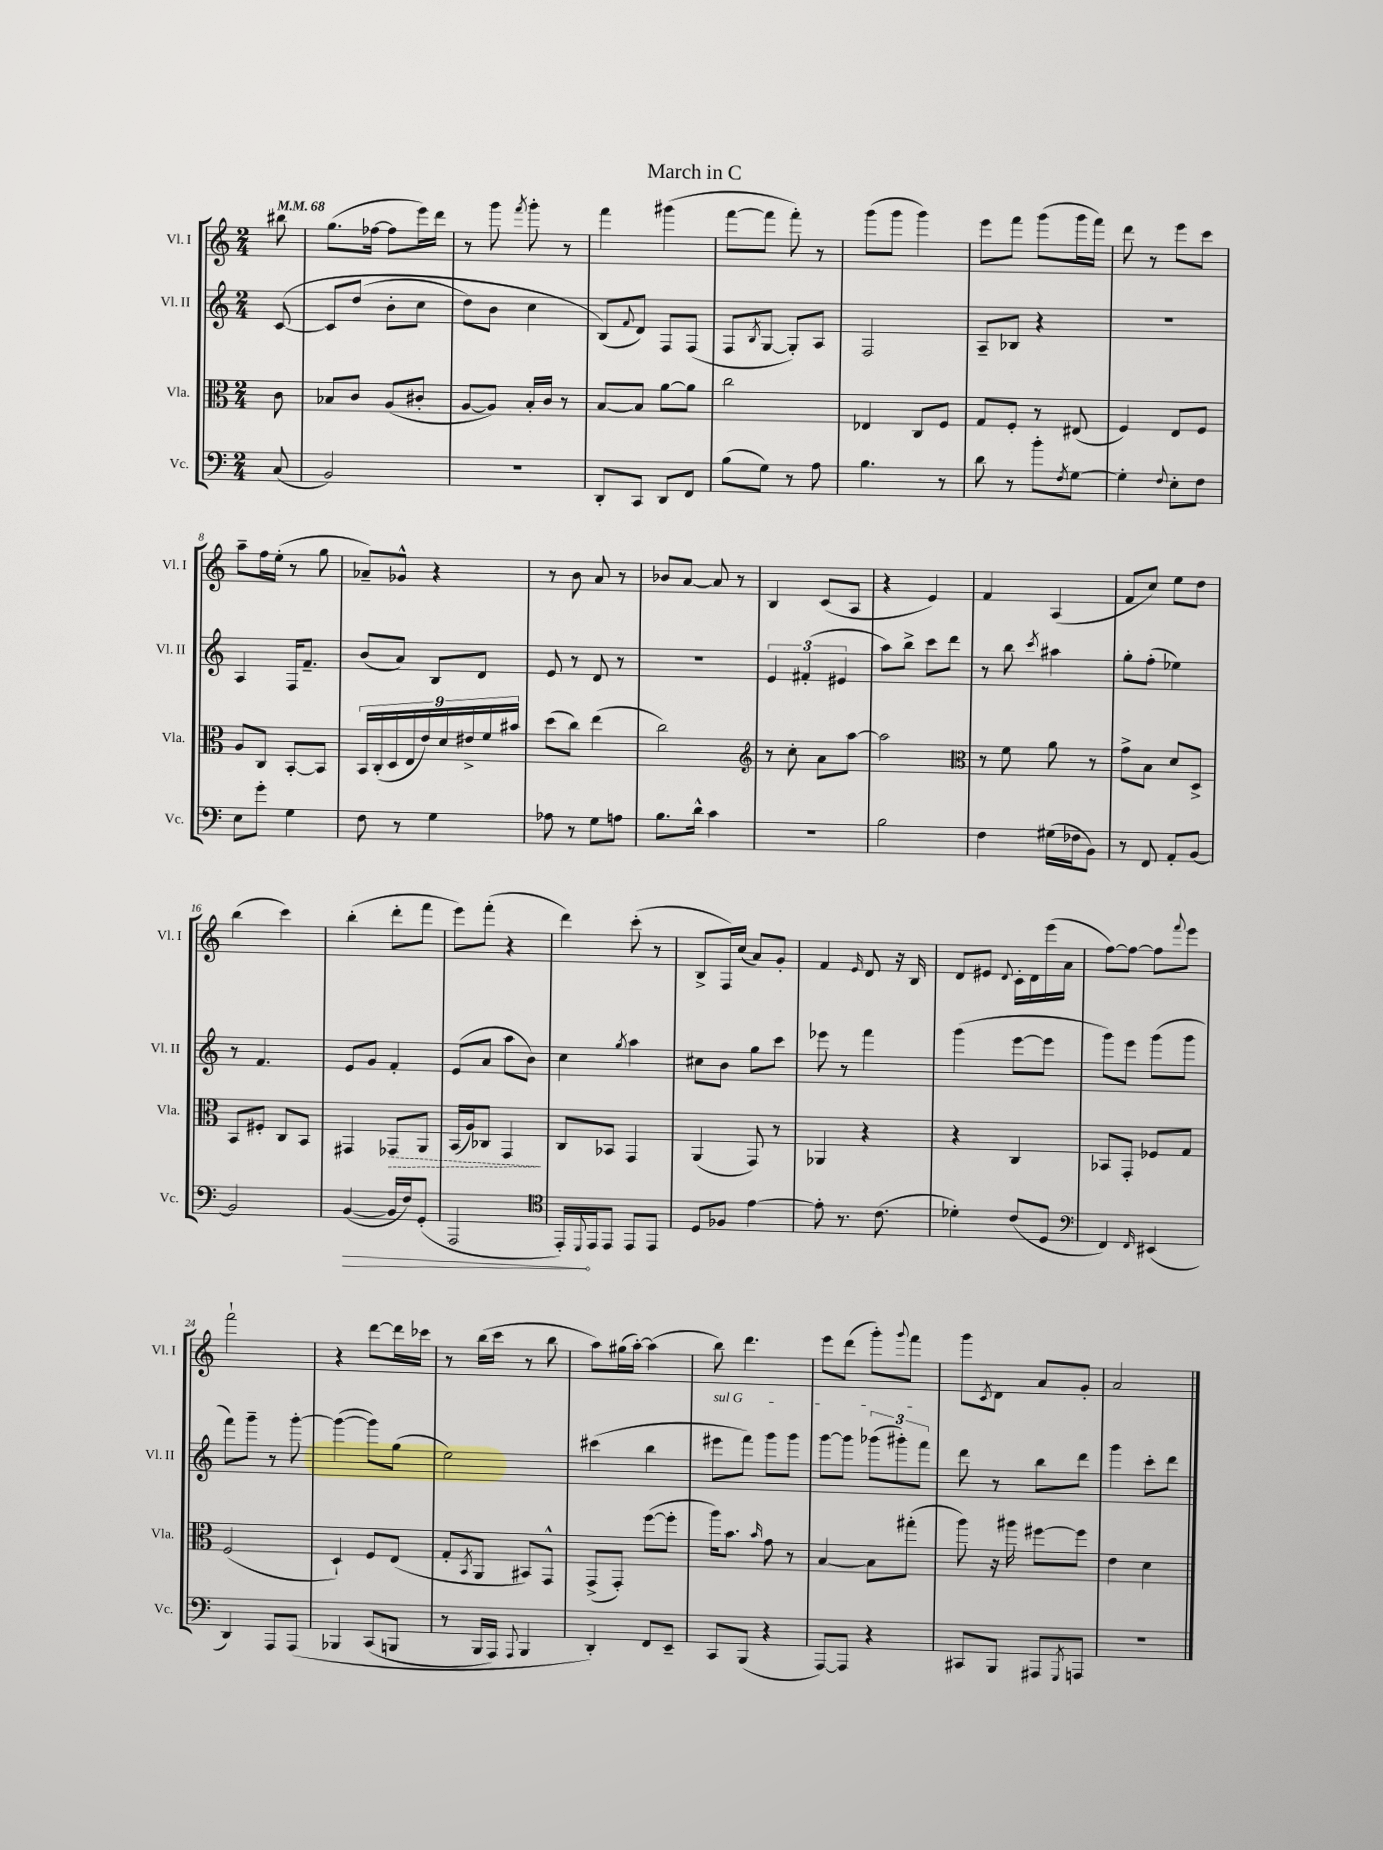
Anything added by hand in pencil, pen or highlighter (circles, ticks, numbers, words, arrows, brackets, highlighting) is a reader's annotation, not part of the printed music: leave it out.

**kern	**dynam	**kern	**dynam	**kern	**kern
*part4	*part4	*part3	*part3	*part2	*part1
*staff4	*staff4	*staff3	*staff3	*staff2	*staff1
*I"Vc.	*	*I"Vla.	*	*I"Vl. II	*I"Vl. I
*I'Vc.	*	*I'Vla.	*	*I'Vl. II	*I'Vl. I
*clefF4	*	*clefC3	*	*clefG2	*clefG2
*k[]	*	*k[]	*	*k[]	*k[]
*M2/4	*	*M2/4	*	*M2/4	*M2/4
*MM68	*	*MM68	*	*MM68	*MM68
=	=	=	=	=	=
(8C/	.	8c\	.	([8c/	8bb#X\
=1	=1	=1	=1	=1	=1
2BB/)	.	8B-X/L	.	8c/L]	(8.gg\L
.	.	8c/J	.	(8dd/J	.
.	.	.	.	.	[16ff-X\Jk
.	.	(8A/L	.	8b'\L	8ff-\L]
.	.	8c#X'/J	.	8cc\J	16eee\L)
.	.	.	.	.	16ddd\JJ
=2	=2	=2	=2	=2	=2
2r	.	[8A/L	.	8dd\L)	8r
.	.	8A/J])	.	8b\J	8ggg\
.	.	.	.	.	8qfff/
.	.	16B'/LL	.	4cc\	8ggg'\
.	.	16c/JJ	.	.	.
.	.	8r	.	.	8r
=3	=3	=3	=3	=3	=3
8DD'/L	.	[8B/L	.	(8B/L)	4fff\
.	.	.	.	8qqf/	.
8CC/J	.	8B/J]	.	8d/J)	.
8DD/L	.	[8a\L	.	8F/L	(4ggg#X\
8FF/J	.	8a\J]	.	(8F/J	.
=4	=4	=4	=4	=4	=4
(8B\L	.	2cc\	.	8F/L	[8fff\L
.	.	.	.	8qB/	.
8G\J)	.	.	.	[8G/J	8fff\J]
8r	.	.	.	8G'/L])	8fff'\)
8A\	.	.	.	8A/J	8r
=5	=5	=5	=5	=5	=5
4.B\	.	4E-X/	.	2F/	(8ggg\L
.	.	.	.	.	8ggg\J
.	.	8C/L	.	.	4ggg\)
8r	.	8F/J	.	.	.
=6	=6	=6	=6	=6	=6
8d\	.	8G/L	.	8A~/L	8eee\L
8r	.	8F'/J	.	8B-X/J	8fff\J
8b'\L	.	8r	.	4r	(8ggg\L
8qF/	.	.	.	.	.
[8G\J	.	(8E#X/	.	.	16ggg\L
.	.	.	.	.	16fff\JJ)
=7	=7	=7	=7	=7	=7
4G'\]	.	4F/)	.	2r	8ddd\
.	.	.	.	.	8r
8qqF/	.	.	.	.	.
8E'\L	.	8E/L	.	.	8eee\L
8F\J	.	8F/J	.	.	8ccc\J
!!LO:LB:g=z
=8	=8	=8	=8	=8	=8
8E\L	.	8A/L	.	4A/	8aa~\L
8g'\J	.	8C/J	.	.	16ff\L
.	.	.	.	.	(16ee'\JJ
4G\	.	[8BB'/L	.	16F/KL	8r
.	.	.	.	8.f~/J	.
.	.	8BB/J]	.	.	8gg\
=9	=9	=9	=9	=9	=9
8F\	.	18BB/LL	.	(8b/L	8a-X~/L)
.	.	(18C'/	.	.	.
.	.	18D/	.	.	.
8r	.	.	.	8a/J)	8g-X^^/J
.	.	18E/	.	.	.
.	.	18e/)	.	.	.
4G\	.	.	.	8B/L	4r
.	.	18d/	.	.	.
.	.	18e#X^/	.	.	.
.	.	.	.	8d/J	.
.	.	18f/	.	.	.
.	.	18b#X/JJ	.	.	.
=10	=10	=10	=10	=10	=10
8A-X\	.	(8dd\L	.	8e/	8r
8r	.	8cc\J)	.	8r	8b\
8G\L	.	(4ee\	.	8d/	8a/
8An\J	.	.	.	8r	8r
=11	=11	=11	=11	=11	=11
8.B\L	.	2cc\)	.	2r	8b-X/L
.	.	.	.	.	[8a/J
16d^^\Jk	.	.	.	.	.
4c\	.	.	.	.	8a/]
.	.	.	.	.	8r
=12	=12	=12	=12	=12	=12
*	*	*clefG2	*	*	*
2r	.	8r	.	6e/	4B/
.	.	8cc'\	.	.	.
.	.	.	.	(6f#X'/	.
.	.	8a\L	.	.	(8c/L
.	.	.	.	6e#X/	.
.	.	[8aa\J	.	.	8A/J
=13	=13	=13	=13	=13	=13
2B\	.	2aa\]	.	8aa\L)	4r
.	.	.	.	8bb^\J	.
.	.	.	.	8ccc\L	4e/)
.	.	.	.	8ddd\J	.
=14	=14	=14	=14	=14	=14
*	*	*clefC3	*	*	*
4F\	.	8r	.	8r	4f/
.	.	8f\	.	8bb\	.
.	.	.	.	8qccc/	.
(16G#X\LL	.	8a\	.	4aa#X\	(4A/
16F-X\J	.	.	.	.	.
8BB\J)	.	8r	.	.	.
=15	=15	=15	=15	=15	=15
8r	.	8g^\L	.	8gg'\L	8f/L
8FF/	.	8B\J	.	(8ff'\J	8cc/J)
8AA'/L	.	8d/L	.	4ee-X\)	8ee\L
[8BB/J	.	8D^/J	.	.	8dd\J
!!LO:LB:g=z
=16	=16	=16	=16	=16	=16
2BB/]	.	8BB/L	.	8r	(4bb\
.	.	8F#X'/J	.	4.f/	.
.	.	8C/L	.	.	4ccc\)
.	.	8BB/J	.	.	.
=17	=17	=17	=17	=17	=17
!	!LO:HP:b	!	!	!	!
([4BB/	>	4GG#X/	.	8e/L	(4bb'\
.	.	.	.	8g/J	.
!	!	!	!LO:HP:b	!	!
16BB/LL]	.	8GG-X/L	>	4f'/	8ddd'\L
16F/J)	.	.	.	.	.
(8GG'/J	.	8AA/J	.	.	8fff\J
=18	=18	=18	=18	=18	=18
2AAA/	.	(16BB/LL	.	(8e/L	8eee\L)
.	.	16A/J)	.	.	.
.	.	8C-X/J	.	8a/J	(8fff'\J
.	.	4GG/	.	8aa\L	4r
.	.	.	.	8b\J)	.
.	.	.	]	.	.
=19	=19	=19	=19	=19	=19
*clefC4	*	*	*	*	*
16EE'/LL)	.	8C/L	.	4cc\	4ddd\)
8qqDD/	.	.	.	.	.
16EE/J	]	.	.	.	.
8EE/J	.	8BB-X/J	.	.	.
.	.	.	.	8qgg/	.
8EE/L	.	4GG/	.	4aa\	(8ccc'\
8EE/J	.	.	.	.	8r
=20	=20	=20	=20	=20	=20
8D/L	.	(4AA/	.	8cc#X\L	8B^/L
8F-X/J	.	.	.	8b\J	16F/L)
.	.	.	.	.	(16cc/JJ
[4e\	.	8GG/)	.	8gg\L	8a/L)
.	.	8r	.	8ccc\J	8g'/J
=21	=21	=21	=21	=21	=21
8e'\]	.	4AA-X/	.	8eee-X\	4f/
8.r	.	.	.	8r	.
.	.	.	.	.	16qqe/
.	.	4r	.	4fff\	8d/
(8.c\	.	.	.	.	.
.	.	.	.	.	16r
.	.	.	.	.	16B/
=22	=22	=22	=22	=22	=22
4d-X'\)	.	4r	.	(4ggg\	8d/L
.	.	.	.	.	8e#X/J
.	.	.	.	.	8qqd/
(8c/L	.	4C/	.	[8eee\L	16c'\LL
.	.	.	.	.	16d\
8D/J	.	.	.	8eee\J]	(16eee\
.	.	.	.	.	16a\JJ
=23	=23	=23	=23	=23	=23
*clefF4	*	*	*	*	*
4FF/)	.	8BB-X/L	.	8ggg\L)	[8ff\L)
.	.	8GG'/J	.	8eee\J	8ff\J_
16qqFF/	.	.	.	.	.
(4EE#X/	.	8F-X/L	.	(8ggg\L	8ff\L]
.	.	.	.	.	8qqfff/
.	.	8G/J	.	8ggg\J	8eee\J
!!LO:LB:g=z
=24	=24	=24	=24	=24	=24
4DD/)	.	(2F/	.	8fff\L)	2fff`\
.	.	.	.	8ggg~\J	.
8AAA/L	.	.	.	8r	.
(8AAA/J	.	.	.	[8ggg'\	.
=25	=25	=25	=25	=25	=25
4BBB-X/	.	4D`/)	.	(4ggg\_	4r
(8CC/L	.	8F/L	.	8ggg\L])	[8ddd\L
8BBBn/J	.	(8E/J	.	(8gg\J	16ddd\L]
.	.	.	.	.	16ccc-X\JJ
=26	=26	=26	=26	=26	=26
8r	.	8G'/L	.	2ee\)	8r
.	.	8qBB/	.	.	.
16BBB/LL	.	8AA/J	.	.	(16bb\LL
16AAA/JJ)	.	.	.	.	16ccc\JJ
8qqAAA/	.	.	.	.	.
4BBB/	.	8BB#X/L)	.	.	8r
.	.	8GG^^/J	.	.	8bb\
=27	=27	=27	=27	=27	=27
4DD'/)	.	(8GG^/L	.	(4ccc#X\	8aa\L)
.	.	8GG'/J)	.	.	(16gg#X\L
.	.	.	.	.	[16aa'\JJ)
8FF/L	.	([8ff\L	.	4bb\	(4aa\]
8EE~/J	.	8ff'\J]	.	.	.
=28	=28	=28	=28	=28	=28
!	!	!	!	!LO:TX:a:i:t=sul G	!
8CC/L	.	16aa\KL)	.	8eee#X\L	8bb\)
.	.	8.b\J	.	.	.
(8BBB/J	.	.	.	8fff\J)	4.ddd\
.	.	16qqb/	.	.	.
4r	.	8g\	.	8ggg\L	.
.	.	8r	.	8ggg\J	.
=29	=29	=29	=29	=29	=29
[8AAA/L)	.	[4B/	.	[8ggg\L	8eee\L
8AAA/J]	.	.	.	8ggg\J]	(8ddd\J
4r	.	8B\L]	.	(12ggg-X\L	8ggg'\L)
.	.	.	.	12ggg#X'\)	.
.	.	.	.	.	8qqggg/
.	.	(8gg#X'\J	.	.	8fff\J
.	.	.	.	12fff\J	.
=30	=30	=30	=30	=30	=30
8CC#X/L	.	8aa\)	.	8ddd\	8ggg\L
.	.	.	.	.	8qc/
8BBB/J	.	16r	.	8r	8d\J
.	.	16aa#X\	.	.	.
8AAA#X/L	.	[8ff#X\L	.	8bb\L	8a/L
8qGGG/	.	.	.	.	.
8AAAn/J	.	8ff#\J]	.	8ddd\J	8g'/J
=31	=31	=31	=31	=31	=31
2r	.	4e\	.	4ggg\	2a/
.	.	4d\	.	8ccc'\L	.
.	.	.	.	8ddd\J	.
==	==	==	==	==	==
*-	*-	*-	*-	*-	*-
